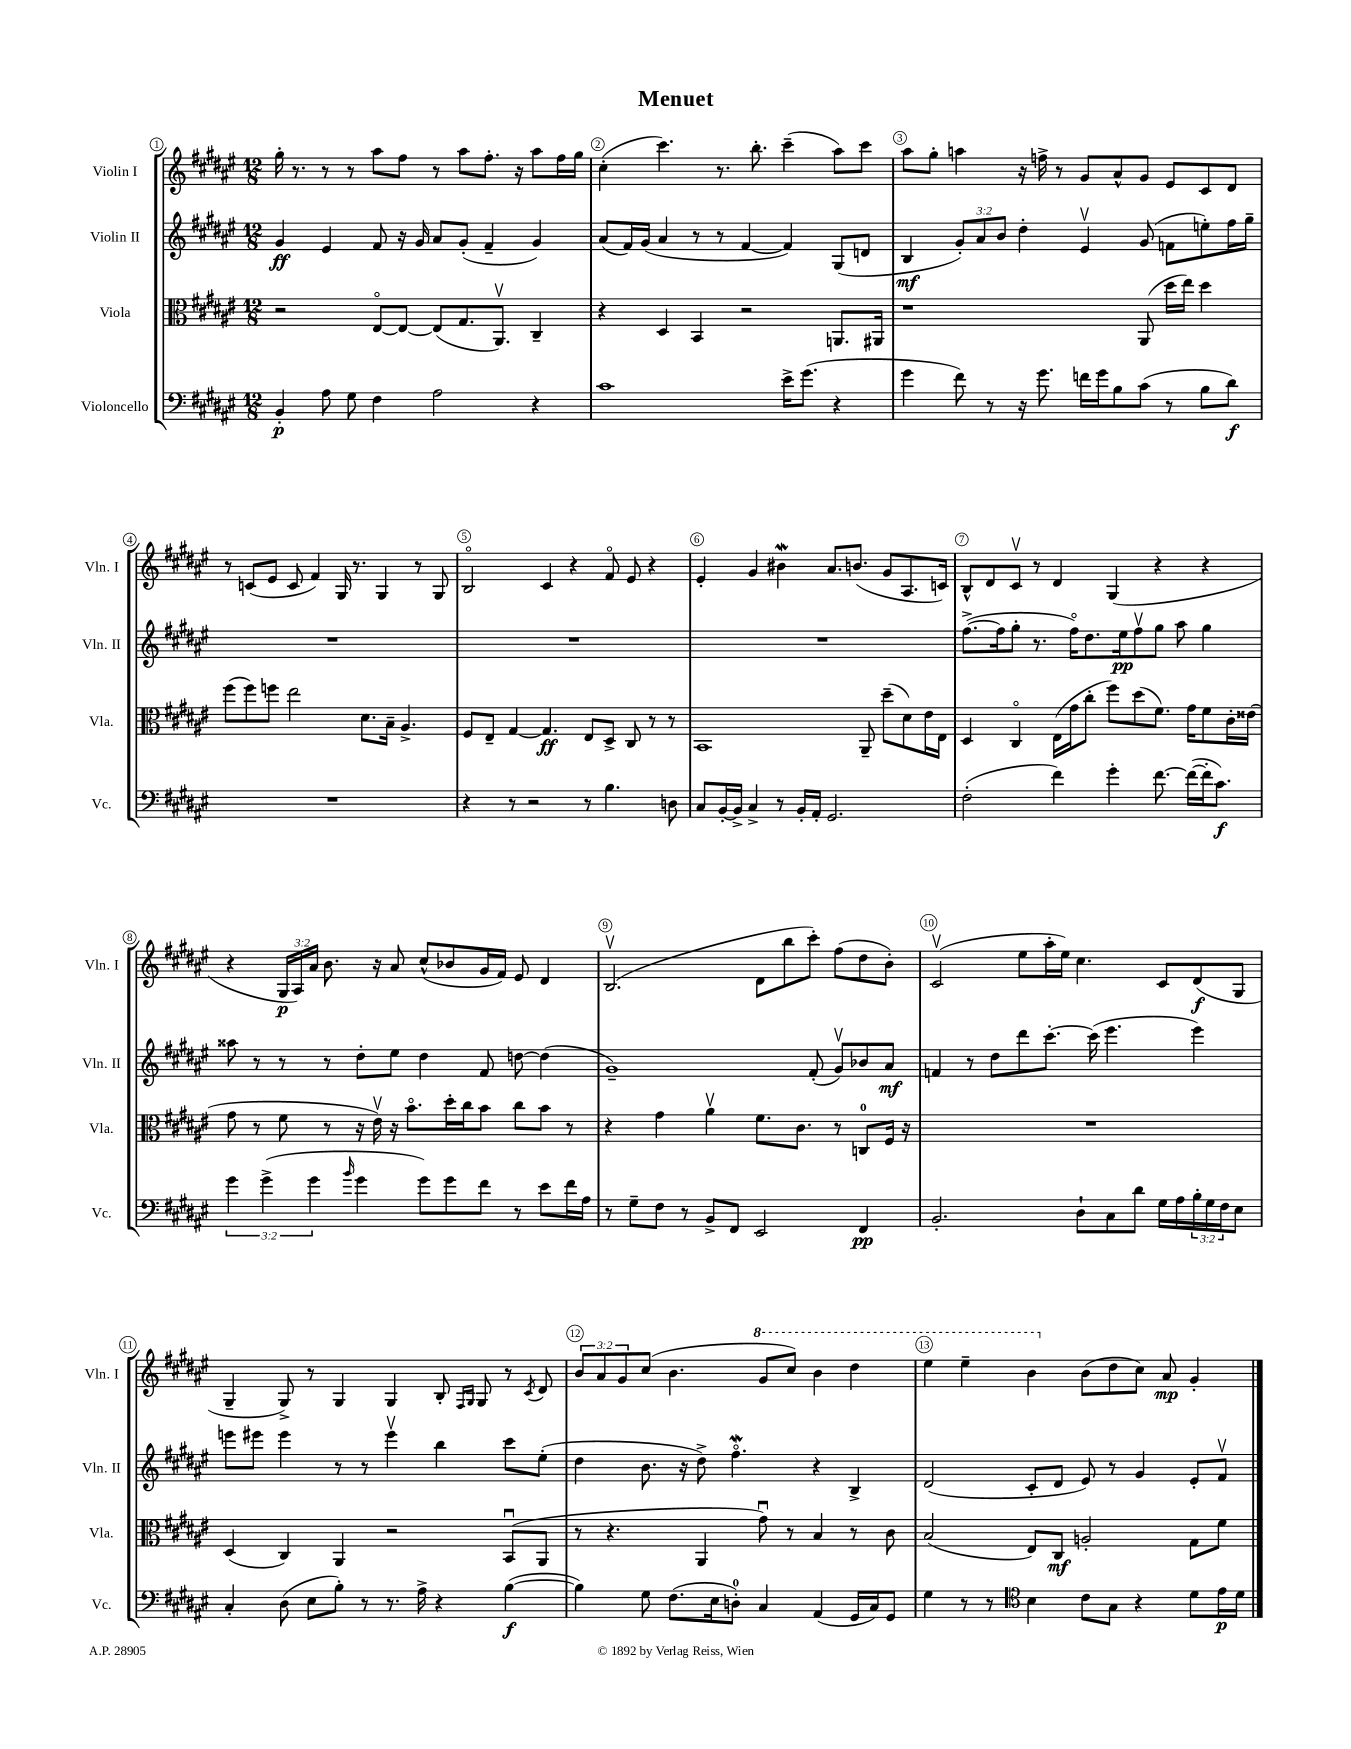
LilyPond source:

\header { title = "Menuet" }
<<
\new StaffGroup <<
\new Staff = "s0" \with { instrumentName = "Violin I" shortInstrumentName = "Vln. I" } {
    \clef treble \key fis \major \numericTimeSignature \time 12/8 \override Staff.TupletNumber.text = #tuplet-number::calc-fraction-text
    gis''16-. r8. r8 r8 ais''8 fis''8 r8 ais''8 fis''8.-. r16 ais''8 fis''16 gis''16 |
    cis''4-.( cis'''4.) r8. b''8.-. cis'''4--( ais''8) cis'''8 |
    ais''8 gis''8-. a''4 r16 f''16-> r8 gis'8 ais'8-^ gis'8 eis'8 cis'8 dis'8 |
    r8 c'8( eis'8 c'8 fis'4) gis16 r8. gis4 r8 gis8 |
    b2\flageolet cis'4 r4 fis'8\flageolet eis'8 r4 |
    eis'4-. gis'4 bis'4\mordent ais'8. b'8.( gis'8 ais8. c'16) |
    b8-^ dis'8 cis'8\upbow r8 dis'4 gis4( r4 r4 |
    r4 \tuplet 3/2 { gis16\p ais16) ais'16 } b'8. r16 ais'8 cis''8-^( bes'8 gis'16 fis'16) eis'8 dis'4 |
    b2.\upbow( dis'8 b''8 cis'''8-.) fis''8( dis''8 b'8-.) |
    cis'2\upbow( eis''8 ais''16-. eis''16) cis''4. cis'8 dis'8\f( gis8 |
    gis4-- gis8->) r8 gis4 gis4 b8-. \grace { fis16 gis16 } gis8 r8 \acciaccatura { cis'8 } dis'8 |
    \tuplet 3/2 { b'8 ais'8 gis'8 } cis''8( b'4. \ottava #1 gis''8 cis'''8) b''4 dis'''4 |
    eis'''4 eis'''4-- b''4 \ottava #0 b'8( dis''8 cis''8) ais'8\mp gis'4-. \bar "|." |
}
\new Staff = "s1" \with { instrumentName = "Violin II" shortInstrumentName = "Vln. II" } {
    \clef treble \key fis \major \numericTimeSignature \time 12/8 \override Staff.TupletNumber.text = #tuplet-number::calc-fraction-text
    gis'4\ff eis'4 fis'8 r16 gis'16 ais'8 gis'8-.( fis'4-- gis'4) |
    ais'8( fis'16) gis'16( ais'4 r8 r8 fis'4~ fis'4) gis8( d'8 |
    b4\mf \tuplet 3/2 { gis'8-.) ais'8 b'8 } dis''4-. eis'4\upbow gis'8( f'8 e''8-.) fis''16 gis''16-- |
    R1. |
    R1. |
    R1. |
    fis''8.~->( fis''16 gis''8-. r8. fis''16\flageolet) dis''8. eis''16\pp fis''8\upbow gis''8 ais''8 gis''4 |
    aisis''8 r8 r8 r8 dis''8-. eis''8 dis''4 fis'8 d''8~ d''4( |
    gis'1--) fis'8-.( gis'8\upbow) bes'8 ais'8\mf |
    f'4 r8 dis''8 dis'''8 cis'''8.~-. cis'''16( eis'''4. eis'''4) |
    e'''8 eis'''8 eis'''4 r8 r8 eis'''4\upbow b''4 cis'''8 eis''8-.( |
    dis''4 b'8. r16 dis''8->) fis''4.\flageolet\mordent r4 b4-> |
    dis'2( cis'8-. dis'8 eis'8) r8 gis'4 eis'8-. fis'8\upbow \bar "|." |
}
\new Staff = "s2" \with { instrumentName = "Viola" shortInstrumentName = "Vla." } {
    \clef alto \key fis \major \numericTimeSignature \time 12/8
    r2 eis8~\flageolet eis8~ eis8( gis8. ais,8.\upbow) cis4-- |
    r4 dis4 b,4 r2 a,8. ais,16 |
    r1 ais,8( dis''16 eis''16) dis''4 |
    fis''8( fis''8) f''8 eis''2 dis'8. b16-- ais4.-> |
    fis8 eis8-- gis4~ gis4.\ff eis8 dis8-> cis8 r8 r8 |
    b,1 ais,8-- dis''8--( dis'8) eis'16 eis16 |
    dis4 cis4\flageolet eis16( gis'16 cis''8-. fis''8) dis''8( fis'8.) gis'16 fis'8 cis'16-. eisis'16( |
    gis'8 r8 fis'8 r8 r16 eis'16\upbow) r16 b'8.\flageolet dis''16-. cis''16 b'8 cis''8 b'8 r8 |
    r4 gis'4 ais'4\upbow fis'8. cis'8. r8 c8-0 fis16 r16 |
    R1. |
    dis4( cis4) ais,4 r2 b,8\downbow( ais,8 |
    r8 r4. ais,4 gis'8\downbow) r8 b4 r8 cis'8 |
    b2( eis8) cis8\mf a2-. gis8 fis'8 \bar "|." |
}
\new Staff = "s3" \with { instrumentName = "Violoncello" shortInstrumentName = "Vc." } {
    \clef bass \key fis \major \numericTimeSignature \time 12/8 \override Staff.TupletNumber.text = #tuplet-number::calc-fraction-text
    b,4-.\p ais8 gis8 fis4 ais2 r4 |
    cis'1 eis'16-> gis'8.( r4 |
    gis'4 fis'8) r8 r16 gis'8. f'16 gis'16 b8 cis'8( r8 b8 dis'8\f) |
    R1. |
    r4 r8 r2 r8 b4. d8 |
    cis8 b,16~-. b,16-> cis4-> r8 b,16-. ais,16-. gis,2. |
    fis2-.( fis'4) gis'4-. fis'8.~ fis'16~( fis'16-. cis'8.\f) |
    \tuplet 3/2 { gis'4 gis'4->( gis'4 } \grace { b'16 } gis'4 gis'8) gis'8 fis'8 r8 eis'8 fis'16 ais16 |
    r8 gis8-- fis8 r8 b,8-> fis,8 eis,2 fis,4\pp |
    b,2.-. dis8-! cis8 dis'8 gis16 ais16 \tuplet 3/2 { b16-. gis16 fis16 } eis8 |
    cis4-. dis8( eis8 b8-.) r8 r8. ais16-> r4 b4~\f( |
    b4) gis8 fis8.( eis16 d8-0-.) cis4 ais,4( gis,16 cis16) gis,8 |
    gis4 r8 r8 \clef tenor b4 cis'8 gis8 r4 dis'8 eis'16\p dis'16 \bar "|." |
}
>>
>>
\layout { \context { \Score \override BarNumber.break-visibility = ##(#f #t #t) barNumberVisibility = #all-bar-numbers-visible \override BarNumber.stencil = #(make-stencil-circler 0.1 0.3 ly:text-interface::print) } }
